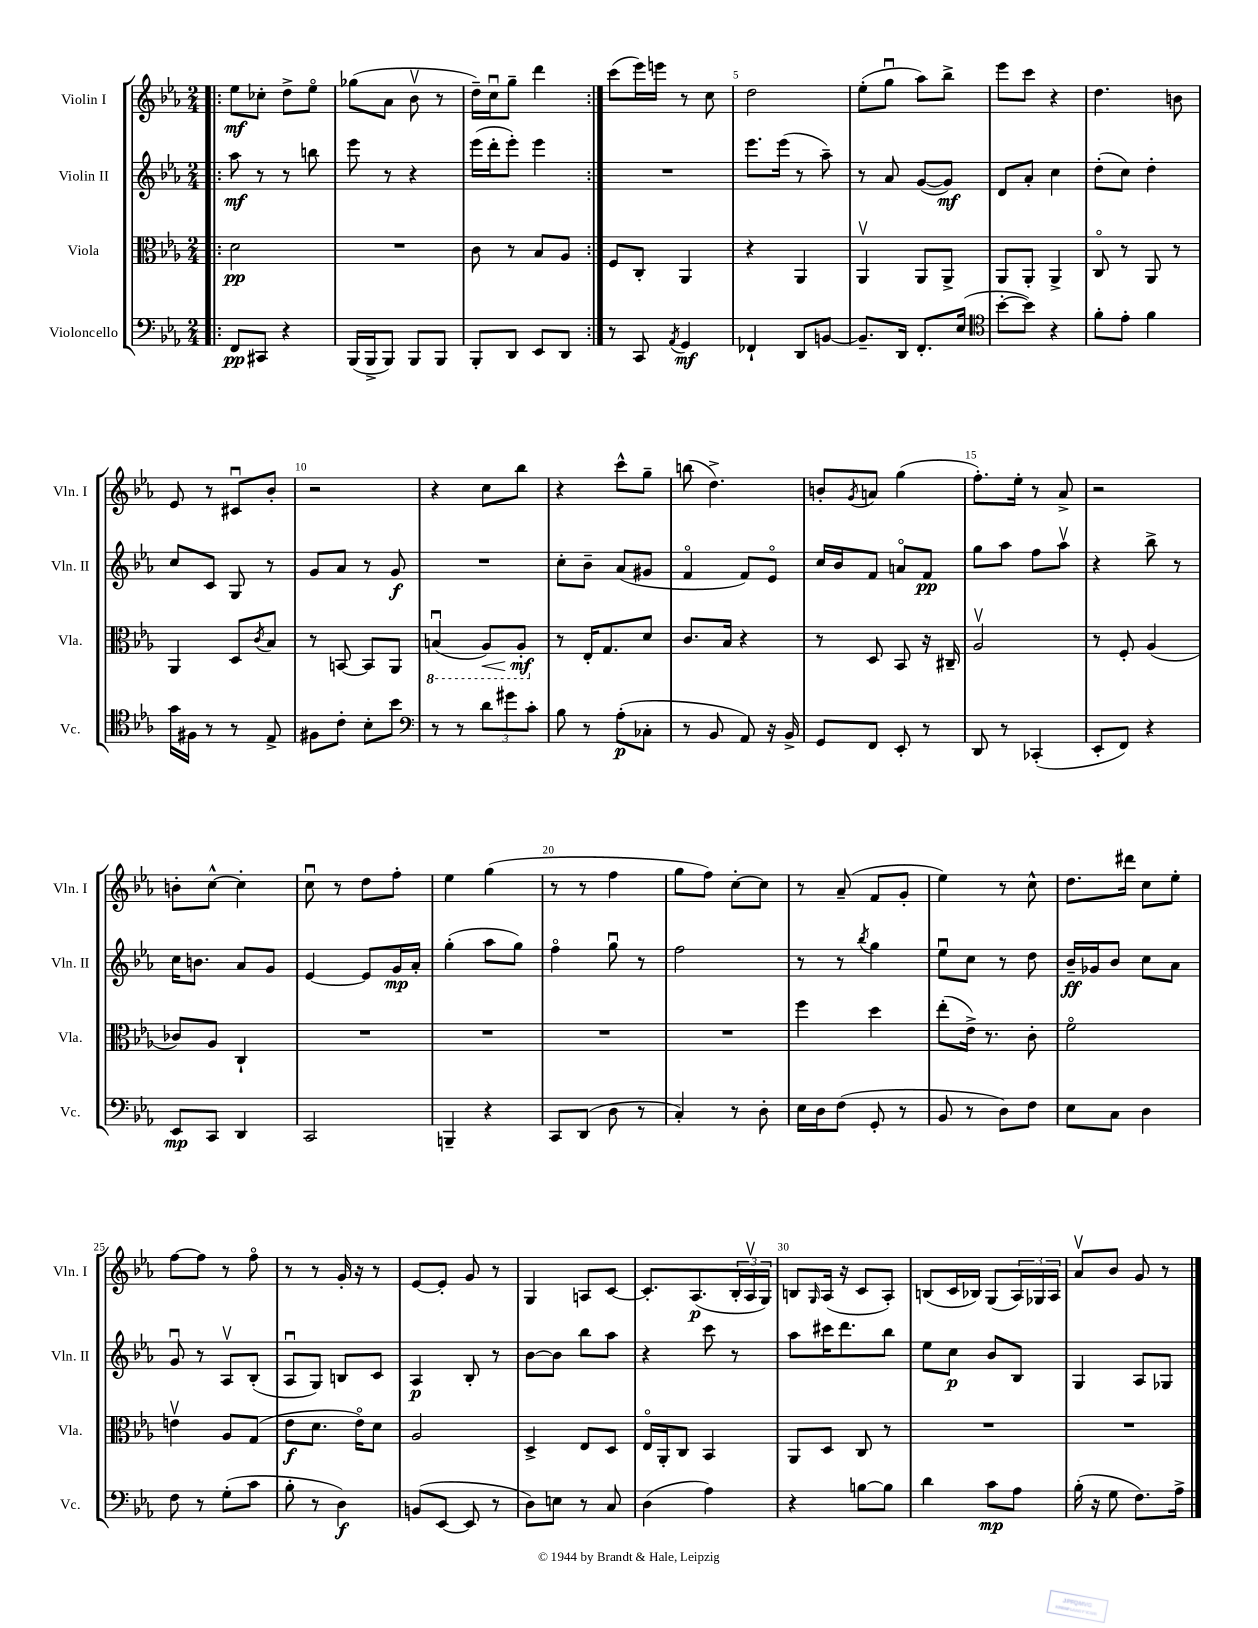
<<
\new StaffGroup <<
\new Staff = "s0" \with { instrumentName = "Violin I" shortInstrumentName = "Vln. I" } {
    \clef treble \key ees \major \numericTimeSignature \time 2/4
    \repeat volta 2 { \bar ".|:" ees''8\mf ces''8-. d''8-> ees''8\flageolet |
    ges''8( aes'8 bes'8\upbow r8 |
    d''16--) c''16\downbow g''8-- d'''4 | }
    c'''8( ees'''16) e'''16 r8 c''8 |
    d''2 |
    ees''8-.( g''8\downbow aes''8) bes''8-> |
    ees'''8 c'''8 r4 |
    d''4. b'8 |
    ees'8 r8 cis'8\downbow bes'8-. |
    r2 |
    r4 c''8 bes''8 |
    r4 c'''8-^ g''8-- |
    b''8( d''4.->) |
    b'8-. \acciaccatura { g'8 } a'8 g''4( |
    f''8.-.) ees''16-. r8 aes'8-> |
    r2 |
    b'8-. c''8~-^ c''4-. |
    c''8\downbow r8 d''8 f''8-. |
    ees''4 g''4( |
    r8 r8 f''4 |
    g''8 f''8) c''8~-. c''8 |
    r8 aes'8--( f'8 g'8-. |
    ees''4) r8 c''8-^ |
    d''8. dis'''16 c''8 ees''8-. |
    f''8~ f''8 r8 f''8\flageolet |
    r8 r8 g'16-. r16 r8 |
    ees'8~ ees'8-. g'8 r8 |
    g4 a8 c'8~ |
    c'8.-. aes8.\p( \tuplet 3/2 { bes16-. aes16\upbow g16) } |
    b8 \grace { g16 } aes16( r16 c'8 aes8-.) |
    b8( c'16 bes16) g8( \tuplet 3/2 { aes16) ges16 aes16 } |
    aes'8\upbow bes'8 g'8 r8 \bar "|." |
}
\new Staff = "s1" \with { instrumentName = "Violin II" shortInstrumentName = "Vln. II" } {
    \clef treble \key ees \major \numericTimeSignature \time 2/4
    \repeat volta 2 { \bar ".|:" aes''8\mf r8 r8 b''8 |
    ees'''8 r8 r4 |
    ees'''16( d'''16-. ees'''8-.) ees'''4 | }
    R2 |
    ees'''8. ees'''16( r8 aes''8--) |
    r8 aes'8 g'8~( g'8\mf) |
    d'8 aes'8-. c''4 |
    d''8-.( c''8) d''4-. |
    c''8 c'8 g8 r8 |
    g'8 aes'8 r8 g'8\f |
    R2 |
    c''8-. bes'8-- aes'8( gis'8 |
    f'4\flageolet f'8) ees'8\flageolet |
    c''16 bes'16 f'8 a'8\flageolet f'8\pp |
    g''8 aes''8 f''8 aes''8\upbow |
    r4 bes''8-> r8 |
    c''16 b'8. aes'8 g'8 |
    ees'4~ ees'8 g'16\mp aes'16-. |
    g''4-.( aes''8 g''8) |
    f''4\flageolet g''8\downbow r8 |
    f''2 |
    r8 r8 \acciaccatura { bes''8 } g''4 |
    ees''8\downbow c''8 r8 d''8 |
    bes'16--\ff ges'16 bes'8 c''8 aes'8 |
    g'8\downbow r8 aes8\upbow bes8-.( |
    aes8\downbow g8) b8 c'8 |
    aes4\p bes8-. r8 |
    bes'8~ bes'8 bes''8 aes''8 |
    r4 c'''8 r8 |
    aes''8 cis'''16 d'''8. bes''8 |
    ees''8 c''8\p bes'8 bes8 |
    g4 aes8 ges8 \bar "|." |
}
\new Staff = "s2" \with { instrumentName = "Viola" shortInstrumentName = "Vla." } {
    \clef alto \key ees \major \numericTimeSignature \time 2/4
    \repeat volta 2 { \bar ".|:" d'2\pp |
    R2 |
    c'8 r8 bes8 aes8 | }
    f8 c8-. aes,4 |
    r4 aes,4 |
    aes,4\upbow aes,8 aes,8-> |
    aes,8 aes,8-. aes,4-> |
    c8\flageolet r8 aes,8 r8 |
    aes,4 d8 \acciaccatura { c'8 } bes8 |
    r8 b,8~ b,8 aes,8 |
    \ottava #-1 b,4\downbow( aes,8\<) aes,8-.\mf\! \ottava #0 |
    r8 ees16-. g8. d'8 |
    c'8. bes16 r4 |
    r8 d8 bes,8 r16 cis16-- |
    aes2\upbow |
    r8 f8-. aes4( |
    ces'8) aes8 c4-! |
    R2 |
    R2 |
    R2 |
    R2 |
    f''4 d''4 |
    ees''8-.( ees'16->) r8. c'8-. |
    f'2\flageolet |
    e'4\upbow aes8 g8( |
    ees'8\f d'8. ees'16\flageolet) d'8 |
    aes2 |
    d4-> ees8 d8 |
    ees16\flageolet aes,16-. c8 bes,4 |
    aes,8 d8 c8 r8 |
    R2 |
    R2 \bar "|." |
}
\new Staff = "s3" \with { instrumentName = "Violoncello" shortInstrumentName = "Vc." } {
    \clef bass \key ees \major \numericTimeSignature \time 2/4
    \repeat volta 2 { \bar ".|:" f,8\pp cis,8 r4 |
    bes,,16( bes,,16-> bes,,8) bes,,8 bes,,8 |
    bes,,8-. d,8 ees,8 d,8 | }
    r8 c,8 \acciaccatura { aes,8 } g,4\mf |
    fes,4-! d,8 b,8~ |
    b,8.-- d,16 f,8.-. ees16( |
    \clef tenor bes'8~-. bes'8) r4 |
    f'8-. ees'8-. f'4 |
    g'16 fis16 r8 r8 ees8-> |
    fis8 c'8-. bes8-. bes'8 |
    \clef bass r8 r8 \tuplet 3/2 { d'8 gis'8 c'8-. } |
    bes8 r8 aes8-.\p( ces8-. |
    r8 bes,8 aes,8) r16 bes,16-> |
    g,8 f,8 ees,8-. r8 |
    d,8 r8 ces,4-.( |
    ees,8-. f,8) r4 |
    ees,8\mp c,8 d,4 |
    c,2 |
    b,,4-- r4 |
    c,8 d,8( d8 r8 |
    c4-.) r8 d8-. |
    ees16 d16 f8( g,8-. r8 |
    bes,8 r8 d8) f8 |
    ees8 c8 d4 |
    f8 r8 g8-.( c'8 |
    bes8-. r8 d4\f) |
    b,8( ees,8~ ees,8 r8 |
    d8) e8 r8 c8 |
    d4( aes4) |
    r4 b8~ b8 |
    d'4 c'8\mp aes8 |
    bes16-.( r16 g8 f8.) aes16-> \bar "|." |
}
>>
>>
\layout { \context { \Score \override BarNumber.break-visibility = ##(#f #t #t) barNumberVisibility = #(every-nth-bar-number-visible 5) } }
